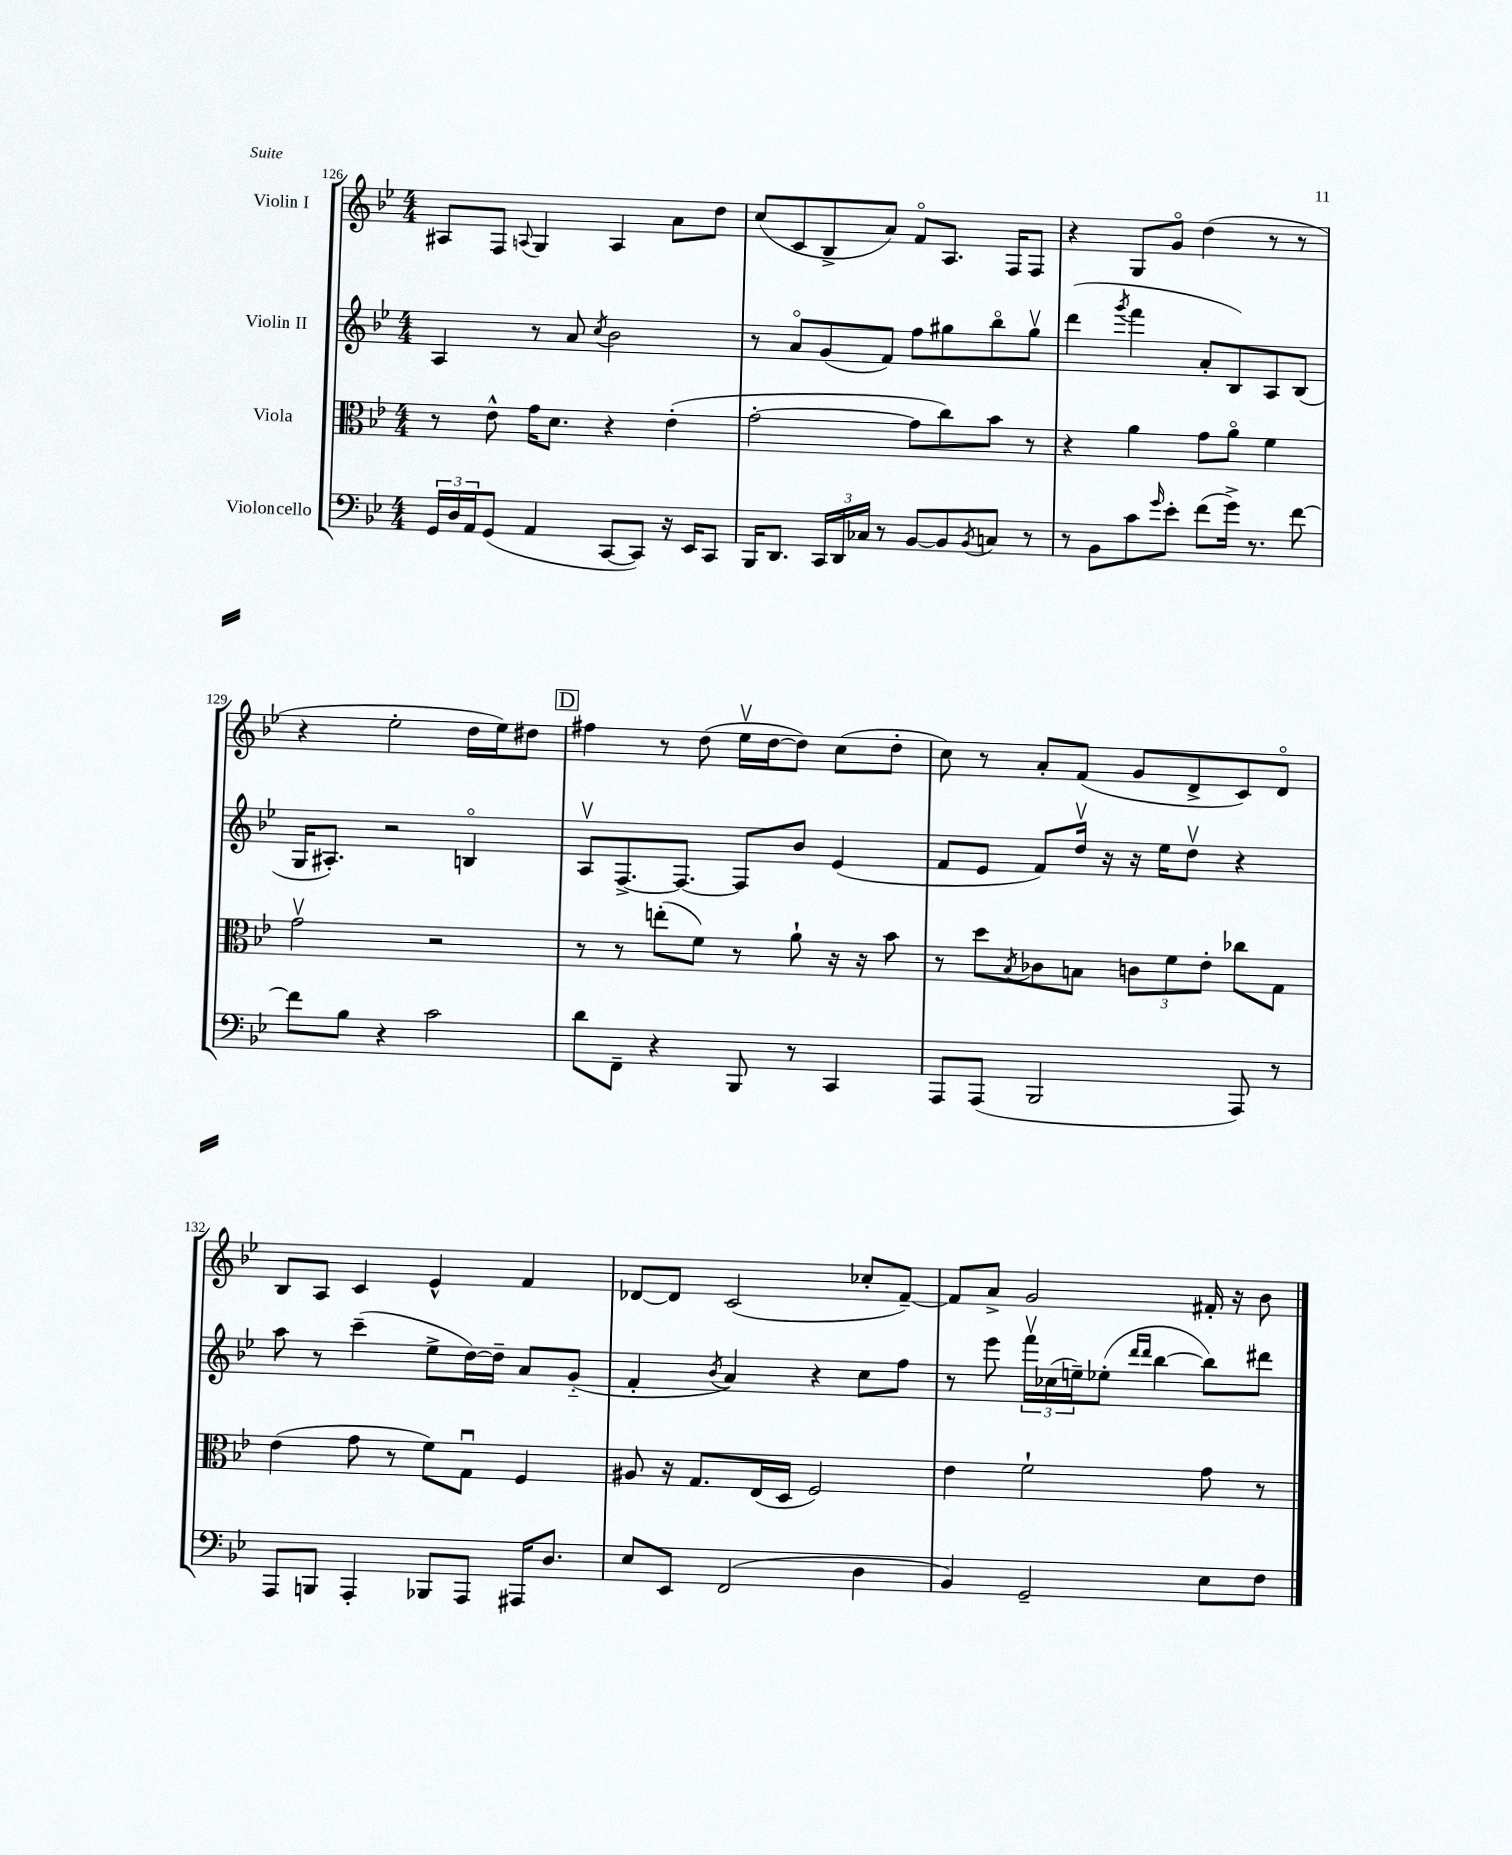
<<
\new StaffGroup <<
\new Staff = "s0" \with { instrumentName = "Violin I" } {
    \clef treble \key bes \major \numericTimeSignature \time 4/4
    ais8 f8 \appoggiatura { a8 } g4 a4 a'8 d''8 |
    c''8( c'8 bes8-> a'8) f'8\flageolet a8. f16 f8 |
    r4 g8 g'8\flageolet d''4( r8 r8 |
    r4 ees''2-. d''16 ees''16) dis''8 |
    \mark \markup { \box "D" } fis''4 r8 d''8( ees''16\upbow d''16~ d''8) c''8( d''8-. |
    c''8) r8 a'8-. f'8( g'8 d'8-> c'8) d'8\flageolet |
    bes8 a8 c'4 ees'4-^ f'4 |
    des'8~ des'8 c'2( ces''8-. f'8~--) |
    f'8 a'8-> g'2 fis'16-. r16 bes'8 \bar "|." |
}
\new Staff = "s1" \with { instrumentName = "Violin II" } {
    \clef treble \key bes \major \numericTimeSignature \time 4/4
    a4 r8 a'8 \acciaccatura { c''8 } bes'2 |
    r8 a'8\flageolet g'8( f'8) f''8 gis''8 bes''8\flageolet gis''8\upbow |
    d'''4( \acciaccatura { g'''8 } f'''4 a'8-. bes8) a8 bes8( |
    g16 ais8.-.) r2 b4\flageolet |
    \mark \markup { \box "D" } a8\upbow f8.~-> f8.~ f8 bes'8 ees'4( |
    f'8 ees'8 f'8) d''16\upbow r16 r16 ees''16 d''8\upbow r4 |
    a''8 r8 c'''4--( ees''8-> d''16~) d''16-- a'8 g'8-_( |
    f'4-. \acciaccatura { bes'8 } a'4) r4 c''8 f''8 |
    r8 ees'''8 \tuplet 3/2 { f'''16\upbow ces''16( e''16--) } ees''8-.( \grace { d'''16 d'''16 } bes''4~ bes''8) dis'''8 \bar "|." |
}
\new Staff = "s2" \with { instrumentName = "Viola" } {
    \clef alto \key bes \major \numericTimeSignature \time 4/4
    r8 ees'8-^ g'16 d'8. r4 ees'4-.( |
    g'2~-. g'8 c''8) bes'8 r8 |
    r4 a'4 g'8 a'8\flageolet f'4 |
    g'2\upbow r2 |
    \mark \markup { \box "D" } r8 r8 e''8-.( f'8) r8 a'8-! r16 r16 bes'8 |
    r8 d''8 \acciaccatura { bes8 } ces'8 b8 \tuplet 3/2 { c'8 f'8 ees'8-. } ces''8 g8 |
    ees'4( g'8 r8 f'8) g8\downbow f4 |
    ais8 r16 g8. ees16( d16 f2) |
    ees'4 f'2-! g'8 r8 \bar "|." |
}
\new Staff = "s3" \with { instrumentName = "Violoncello" } {
    \clef bass \key bes \major \numericTimeSignature \time 4/4
    \tuplet 3/2 { g,16 d16 a,16 } g,8( a,4 c,8~ c,8) r16 ees,16 c,8 |
    bes,,16 d,8. \tuplet 3/2 { c,16 d,16 ces16 } r8 bes,8~ bes,8 \acciaccatura { bes,8 } c8 r8 |
    r8 bes,8 c'8 \grace { g'16 } ees'8-. f'8( g'16->) r8. f'8~ |
    f'8 bes8 r4 c'2 |
    \mark \markup { \box "D" } d'8 f,8-- r4 bes,,8 r8 c,4 |
    a,,8 a,,8( bes,,2 a,,8) r8 |
    a,,8 b,,8 a,,4-. bes,,8 a,,8 ais,,16 d8. |
    ees8 ees,8 f,2( d4 |
    bes,4) g,2-- ees8 f8 \bar "|." |
}
>>
>>
\layout { \context { \Score currentBarNumber = #126 } }
